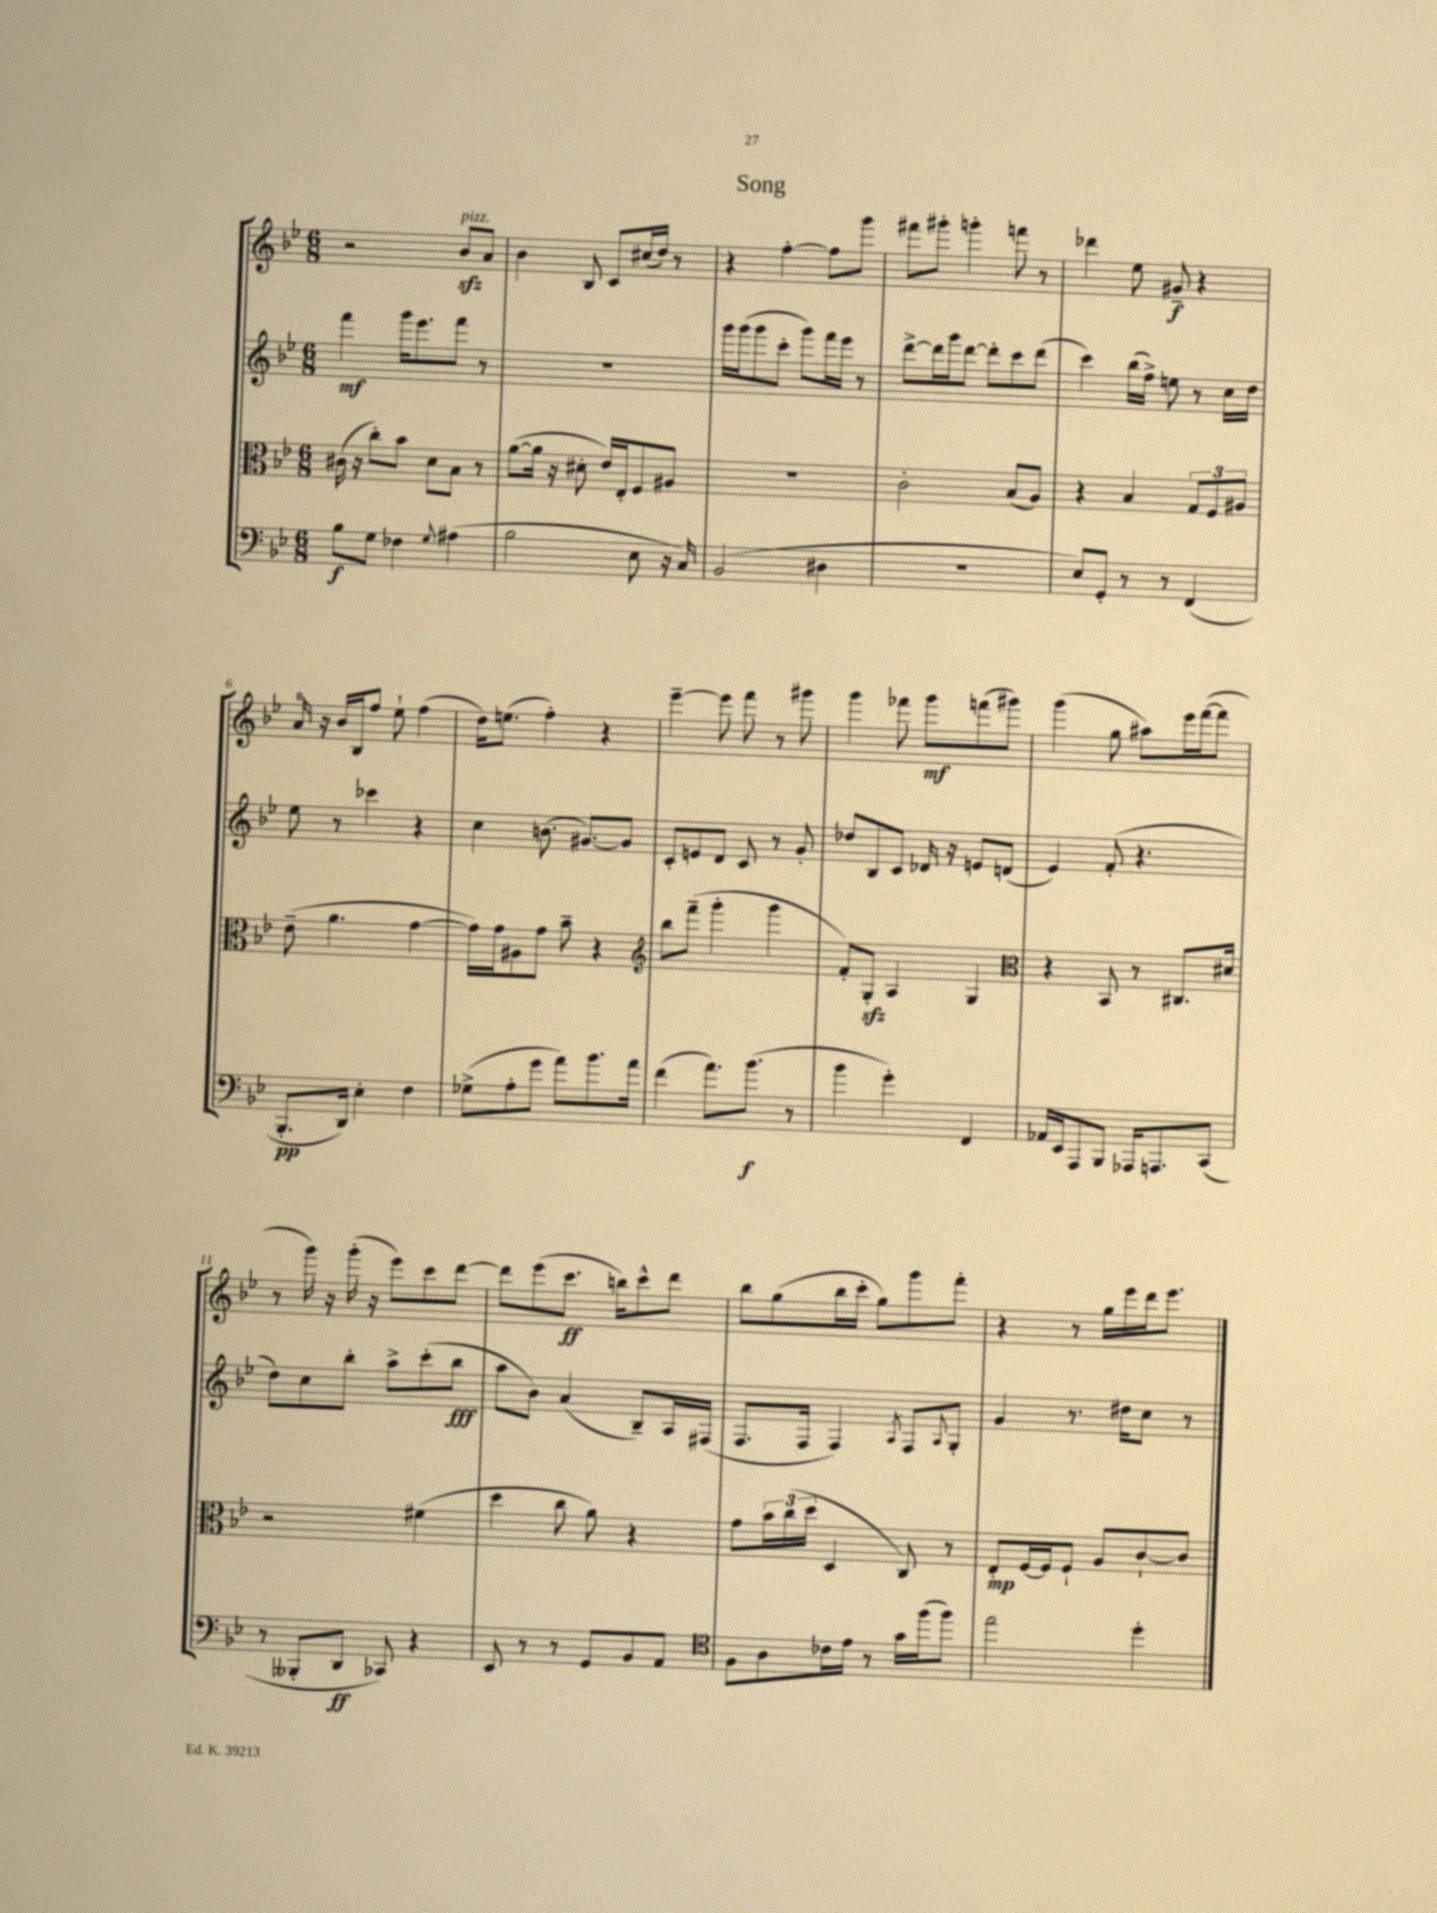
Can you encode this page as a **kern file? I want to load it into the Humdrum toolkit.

**kern	**dynam	**kern	**dynam	**kern	**dynam	**kern	**dynam
*part4	*part4	*part3	*part3	*part2	*part2	*part1	*part1
*staff4	*staff4	*staff3	*staff3	*staff2	*staff2	*staff1	*staff1
*clefF4	*	*clefC3	*	*clefG2	*	*clefG2	*
*k[b-e-]	*	*k[b-e-]	*	*k[b-e-]	*	*k[b-e-]	*
*M6/8	*	*M6/8	*	*M6/8	*	*M6/8	*
=1	=1	=1	=1	=1	=1	=1	=1
8B-\L	f	(16c#X\	.	4fff\	mf	2r	.
.	.	16r	.	.	.	.	.
8G\J	.	8cc'\L)	.	.	.	.	.
4F-X\	.	8b-\J	.	16ggg\KL	.	.	.
.	.	.	.	8.eee-\	.	.	.
.	.	8d\L	.	.	.	.	.
8qqG/	.	.	.	.	.	.	.
!	!	!	!	!	!	!LO:TX:a:i:t=pizz.	!
(4A#X\	.	8B-\J	.	8fff\J	.	8b-zz/L	.
.	.	8r	.	8r	.	8a/J	.
=2	=2	=2	=2	=2	=2	=2	=2
2B-\	.	([8a\L	.	2.r	.	4b-\	.
.	.	16a\Jk]	.	.	.	.	.
.	.	16r	.	.	.	.	.
.	.	8d#X'\	.	.	.	8B-/	.
.	.	16e-/LL)	.	.	.	8c/L	.
.	.	16E-'/J	.	.	.	.	.
8E-\	.	8F/	.	.	.	(16cc#X/L	.
.	.	.	.	.	.	16dd/JJ)	.
16r	.	8A#X/J	.	.	.	8r	.
16C/)	.	.	.	.	.	.	.
=3	=3	=3	=3	=3	=3	=3	=3
(2BB-/	.	2.r	.	16ggg\LL	.	4r	.
.	.	.	.	(16ggg\J	.	.	.
.	.	.	.	8ggg\	.	.	.
.	.	.	.	8ccc'\J	.	[4ff'\	.
.	.	.	.	8ggg\L)	.	.	.
4D#X\	.	.	.	16fff\L	.	8ff\L]	.
.	.	.	.	16eee-\JJ	.	.	.
.	.	.	.	8r	.	8ggg\J	.
=4	=4	=4	=4	=4	=4	=4	=4
2.r	.	2c'\	.	[8ddd^\L	.	8fff#X\L	.
.	.	.	.	16ddd\L]	.	8ggg#X'\J	.
.	.	.	.	16ggg\J	.	.	.
.	.	.	.	[8ddd\J	.	4gggn'\	.
.	.	.	.	8ddd'\L]	.	.	.
.	.	(8B-/L	.	8ccc\	.	8fffn\	.
.	.	8A/J)	.	(8ddd\J	.	8r	.
=5	=5	=5	=5	=5	=5	=5	=5
8E-/L)	.	4r	.	4ccc\)	.	4ddd-X\	.
8GG'/J	.	.	.	.	.	.	.
8r	.	4B-/	.	(16bb-\LL	.	8ee-\	.
.	.	.	.	16ff^\JJ)	.	.	.
8r	.	.	.	8een\	.	8g#X~/	f
(4FF/	.	12G/L	.	8r	.	4r	.
.	.	12F/	.	.	.	.	.
.	.	.	.	16cc\LL	.	.	.
.	.	12A#X/J	.	.	.	.	.
.	.	.	.	16dd\JJ	.	.	.
!!LO:LB:g=z
=6	=6	=6	=6	=6	=6	=6	=6
8.BBB-'/L	pp	(8e-~\	.	8ee-\	.	16a/	.
.	.	.	.	.	.	16r	.
.	.	4.a\	.	8r	.	16b-/LL	.
16DD/Jk)	.	.	.	.	.	16B-/J	.
4E-'\	.	.	.	4ccc-X\	.	8ff/J	.
.	.	.	.	.	.	8ee-`\	.
4F\	.	[4g\	.	4r	.	(4ff\	.
=7	=7	=7	=7	=7	=7	=7	=7
(8G-X^\L	.	16g\LL])	.	4cc\	.	16dd\KL)	.
.	.	16g\J	.	.	.	(8.een\J	.
8A'\	.	8A#X\	.	.	.	.	.
8g\J	.	8g\J	.	(8.bn\	.	4ff'\)	.
8a\L)	.	8b-~\	.	.	.	.	.
.	.	.	.	[8.g#X/L)	.	.	.
8.b-\	.	4r	.	.	.	4r	.
.	.	.	.	8g#/J]	.	.	.
16a\Jk	.	.	.	.	.	.	.
=8	=8	=8	=8	=8	=8	=8	=8
*	*	*clefG2	*	*	*	*	*
(4f\	.	8bb-\L	.	8c'/L	.	[4eee-~\	.
.	.	(8fff~\J	.	8en/	.	.	.
8.a\L)	.	4ggg'\	.	8d/J	.	8eee-\]	.
.	.	.	.	8c/	.	8fff\	.
(8.b-\J	f	.	.	.	.	.	.
.	.	4ggg\	.	8r	.	8r	.
8r	.	.	.	8g'/	.	8ggg#X\	.
=9	=9	=9	=9	=9	=9	=9	=9
4b-\	.	8f'/L)	.	8dd-X/L	.	4ggg\	.
.	.	8Gzz'/J	.	8B-/	.	.	.
4g'\)	.	4A/	.	8c/J	.	8fff-X\	.
.	.	.	.	16d-X/	.	8ggg\L	mf
.	.	.	.	16r	.	.	.
4FF/	.	4G/	.	8en/L	.	(8fffn\	.
.	.	.	.	(8dn/J	.	8ggg#X\J)	.
=10	=10	=10	=10	=10	=10	=10	=10
*	*	*clefC3	*	*	*	*	*
16AA-X/LL	.	4r	.	4e-/)	.	(4ggg\	.
16EE-/J	.	.	.	.	.	.	.
8AAA/	.	.	.	.	.	.	.
8BBB-/J	.	8BB-/	.	(8f'/	.	8gg\	.
16AAA-X/KL	.	8r	.	4.r	.	8aa#X\L)	.
8.AAAn/	.	.	.	.	.	.	.
.	.	8.C#X/L	.	.	.	16eee-\L	.
.	.	.	.	.	.	([16fff\J	.
(8CC/J	.	.	.	.	.	8fff\J]	.
.	.	16d#X/Jk	.	.	.	.	.
!!LO:LB:g=z
=11	=11	=11	=11	=11	=11	=11	=11
8r	.	2r	.	8dd\L)	.	8r	.
8BBB--X'/L	.	.	.	8cc\	.	16ggg\)	.
.	.	.	.	.	.	16r	.
8DD/J	ff	.	.	8bb-'\J	.	(16ggg'\	.
.	.	.	.	.	.	16r	.
8CC-X/)	.	.	.	8aa^\L	.	8eee-\L)	.
4r	.	(4f#X\	.	(8ccc'\	.	8ccc\	.
.	.	.	.	8bb-\J	fff	[8ddd\J	.
=12	=12	=12	=12	=12	=12	=12	=12
8EE-/	.	4dd\	.	8aa\L	.	8ddd\L]	.
8r	.	.	.	8b-\J)	.	(8eee-\	.
8r	.	8cc\	.	(4a/	.	8.ccc\J	ff
8GG/L	.	8a\)	.	.	.	.	.
.	.	.	.	.	.	16bbn\KL)	.
8BB-/	.	4r	.	8B-~/L)	.	8ccc^^\	.
8AA/J	.	.	.	16A/L	.	8ddd\J	.
.	.	.	.	(16F#X/JJ	.	.	.
=13	=13	=13	=13	=13	=13	=13	=13
*clefC4	*	*	*	*	*	*	*
8F\L	.	8g\L	.	8.F/L	.	8bb-\L	.
8A\	.	24b-\L	.	.	.	(8gg\	.
.	.	(24cc\	.	.	.	.	.
.	.	.	.	16F/Jk	.	.	.
.	.	24dd\JJ	.	.	.	.	.
16c-X\L	.	4D/	.	4F/)	.	16bb-\L	.
16e-\JJ	.	.	.	.	.	16ccc'\JJ	.
8r	.	.	.	.	.	8gg\L)	.
.	.	.	.	8qA/	.	.	.
16g\LL	.	8C/)	.	8F/L	.	8ggg\	.
(16ff\J	.	.	.	.	.	.	.
.	.	.	.	8qqA/	.	.	.
8ff\J)	.	8r	.	8G'/J	.	8fff'\J	.
=14	=14	=14	=14	=14	=14	=14	=14
2ee-\	.	8E-'/L	mp	4g/	.	4r	.
.	.	[16F/L	.	.	.	.	.
.	.	16F/J]	.	.	.	.	.
.	.	8F`/J	.	8.r	.	8r	.
.	.	8A/L	.	.	.	16gg\LL	.
.	.	.	.	16dd#X\KL	.	16eee-\	.
4dd'\	.	[8c`/	.	8cc\J	.	16ddd\J	.
.	.	.	.	.	.	8.eee-\J	.
.	.	8c/J]	.	8r	.	.	.
==	==	==	==	==	==	==	==
*-	*-	*-	*-	*-	*-	*-	*-
